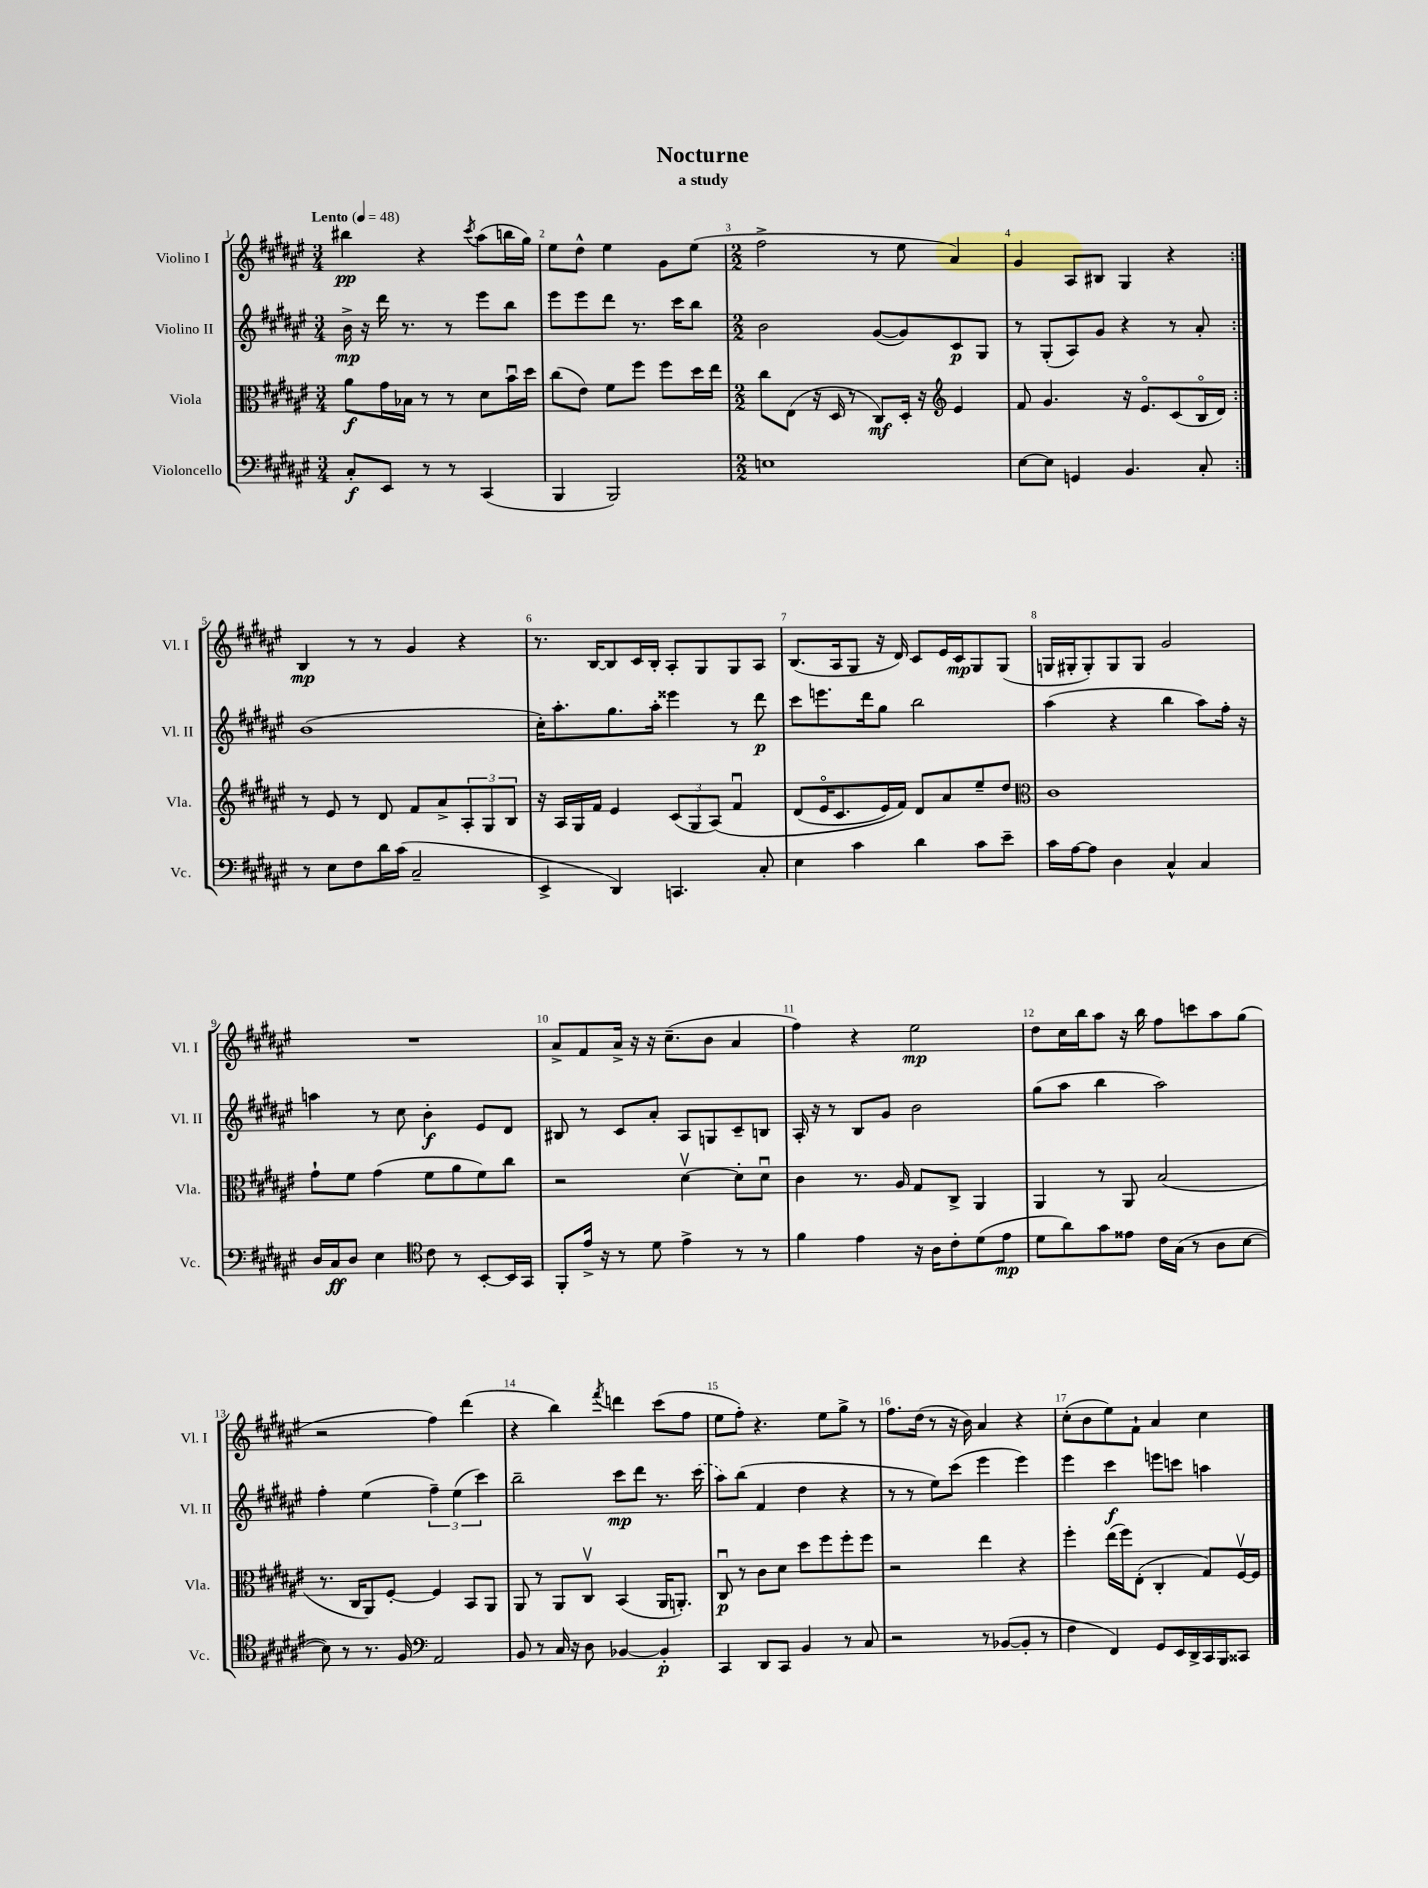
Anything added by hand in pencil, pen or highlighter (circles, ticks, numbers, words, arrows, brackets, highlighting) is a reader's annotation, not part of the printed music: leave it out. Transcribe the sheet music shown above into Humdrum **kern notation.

**kern	**kern	**kern	**kern
*staff4	*staff3	*staff2	*staff1
*clefF4	*clefC3	*clefG2	*clefG2
*k[f#c#g#d#a#e#]	*k[f#c#g#d#a#e#]	*k[f#c#g#d#a#e#]	*k[f#c#g#d#a#e#]
*M3/4	*M3/4	*M3/4	*M3/4
*MM48	*MM48	*MM48	*MM48
8C#'	8a#	16b^	4bb#
.	.	16r	.
8EE#	16g#	16ddd#	.
.	16B-	8.r	.
8r	8r	.	4r
8r	8r	8r	.
.	.	.	8qccc#
(4CC#	8d#	8eee#	(8aa#
.	16bu	8bb	16bb
.	16dd#	.	16gg#)
=	=	=	=
4BBB	(8cc#	8eee#	8ee#
.	8e#)	8eee#	8dd#^^
2BBB)	8f#	8ddd#	4ee#
.	8ff#	8.r	.
.	8ff#	.	8g#
.	.	16ccc#	.
.	16dd#	8bb	(8ee#
.	16ee#	.	.
=	=	=	=
*M2/2	*M2/2	*M2/2	*M2/2
1E	8cc#	2b	2ff#^
.	(8E#	.	.
.	16r	.	.
.	16D#	.	.
.	8r	.	.
.	8C#)	([8g#	8r
.	16D#'	8g#])	8ee#
.	16r	.	.
*	*clefG2	*	*
.	4e#	8c#	4a#)
.	.	8G#	.
=	=	=	=
[8E#	8f#	8r	4g#
8E#]	4.g#	(8G#'	.
4GG	.	8A#)	8A#
.	.	8g#	8B#
4.BB	16r	4r	4G#
.	8.e#o	.	.
.	(8c#	8r	4r
8C#'	16Bo	8a#'	.
.	16d#)	.	.
=:|!	=:|!	=:|!	=:|!
8r	8r	(1b	4B
8E#	8e#	.	.
8F#	8r	.	8r
16d#	8d#	.	8r
(16c#	.	.	.
2C#~	8f#	.	4g#
.	8a#^	.	.
.	12A#'	.	4r
.	12G#	.	.
.	12B	.	.
=	=	=	=
4EE#^	16r	16cc#')	8.r
.	16A#	8.aa#'	.
.	16G#	.	.
.	16f#	.	[16B
4DD#)	4e#	8.gg#	8B]
.	.	.	16c#
.	.	16aa#'	16B'
4.CC	(12c#	4eee##	8A#'
.	12G#	.	.
.	.	.	8G#
.	&(12A#)	.	.
.	4f#u	8r	8G#
8C#'	.	8ddd#	8A#
=	=	=	=
4E#	(8d#	8ccc#	(8.B
.	16e#o	8.eee	.
.	8.c#	.	16A#
4c#	.	.	8G#
.	.	16ddd#	.
.	16e#)	8gg#	16r
.	16f#&)	.	16d#)
4d#	8d#	2bb	8c#
.	8a#	.	16e#
.	.	.	16c#
8c#	8ee#~	.	8G#
8e#~	8dd#	.	(8G#
=	=	=	=
*	*clefC3	*	*
16c#	1c#	(4aa#	16G
[16A#	.	.	16G#'
8A#]	.	.	8G#')
4D#	.	4r	8G#
.	.	.	8G#
4C#^^	.	4bb	2g#
4C#	.	8aa#)	.
.	.	16ff#'	.
.	.	16r	.
=	=	=	=
16D#	8g#`	4aa	1r
16C#	.	.	.
8D#	8f#	.	.
4E#	(4g#	8r	.
.	.	8cc#	.
*clefC4	*	*	*
8c#	8f#	4b'	.
8r	8a#	.	.
[8BB'	8f#)	8e#	.
16BB]	8cc#	8d#	.
16GG#	.	.	.
=	=	=	=
8FF#'	2r	8B#	8a#^
16e#^	.	8r	8f#
16r	.	.	.
8r	.	8c#	16a#^
.	.	.	16r
8d#	.	8a#'	16r
.	.	.	(8.cc#~
4e#^	[4d#v	8A#	.
.	.	8G	8b
8r	8d#']	8c#~	4a#
8r	8d#u	8B	.
=	=	=	=
4f#	4c#	16A#'	4ff#)
.	.	16r	.
.	.	8r	.
4e#	8.r	8B	4r
.	.	8g#	.
.	16A#	.	.
16r	8G#	2b	2ee#
16A#	.	.	.
8c#'	8C#^	.	.
(8d#	4AA#	.	.
8e#	.	.	.
=	=	=	=
8d#	4AA#	(8gg#	8dd#
8a#)	.	8aa#	16cc#
.	.	.	16bb
8g#	8r	4bb	8aa#
8e##	8AA#	.	16r
.	.	.	16bb
16c#	(2B	2aa#)	8ff#
(16G#	.	.	.
8r	.	.	8ccc
8A#	.	.	8aa#
[8B	.	.	(8gg#
=	=	=	=
8B])	8.r	4ff#'	2r
8r	.	.	.
.	16C#	.	.
8.r	8AA#)	(4ee#	.
.	[8F#'	.	.
16F#	.	.	.
*clefF4	*	*	*
2AA#	4F#]	6ff#~)	4ff#)
.	.	(6ee#	.
.	8BB	.	(4ddd#
.	.	6ccc#)	.
.	8AA#	.	.
=	=	=	=
8BB	8AA#	2bb~	4r
8r	8r	.	.
16C#	8AA#	.	4bb)
16r	.	.	.
8D#	8C#v	.	.
.	.	.	8qfff#
[4BB-	(4BB	8ccc#	4ddd
.	.	8ddd#	.
4BB-']	16AA#	8.r	(8ccc#
.	8.AA')	.	.
.	.	.	8ff#
.	.	(16ccc#	.
=	=	=	=
4CC#	8C#u	8aa#)	8ee#
.	8r	(8bb	8ff#')
8DD#	8c#	4f#	4.r
8CC#	8d#	.	.
4BB	8dd#	4dd#	.
.	8ff#	.	8ee#
8r	8ff#'	4r	8gg#^
8C#	8ff#	.	8r
=	=	=	=
2r	2r	8r	8.ff#
.	.	8r	.
.	.	.	(16dd#
.	.	8ee#)	8r
.	.	(8ccc#	16r
.	.	.	16b)
8r	4ee#	4eee#	4a#
([8BB-	.	.	.
8BB-']	4r	4eee#)	4r
8r	.	.	.
=	=	=	=
4F#	4ff#'	4eee#	(8cc#'
.	.	.	8b
4FF#)	(16ee#	4ccc#	8ee#)
.	16ff#)	.	.
.	(8E#'	.	8f#`
8GG#	4C#'	8eee	4a#
16EE#	.	8ccc	.
16DD#^	.	.	.
16CC#	8G#)	4aa	4cc#
16BBB	.	.	.
8CC##	[16F#v	.	.
.	16F#]	.	.
==	==	==	==
*-	*-	*-	*-
